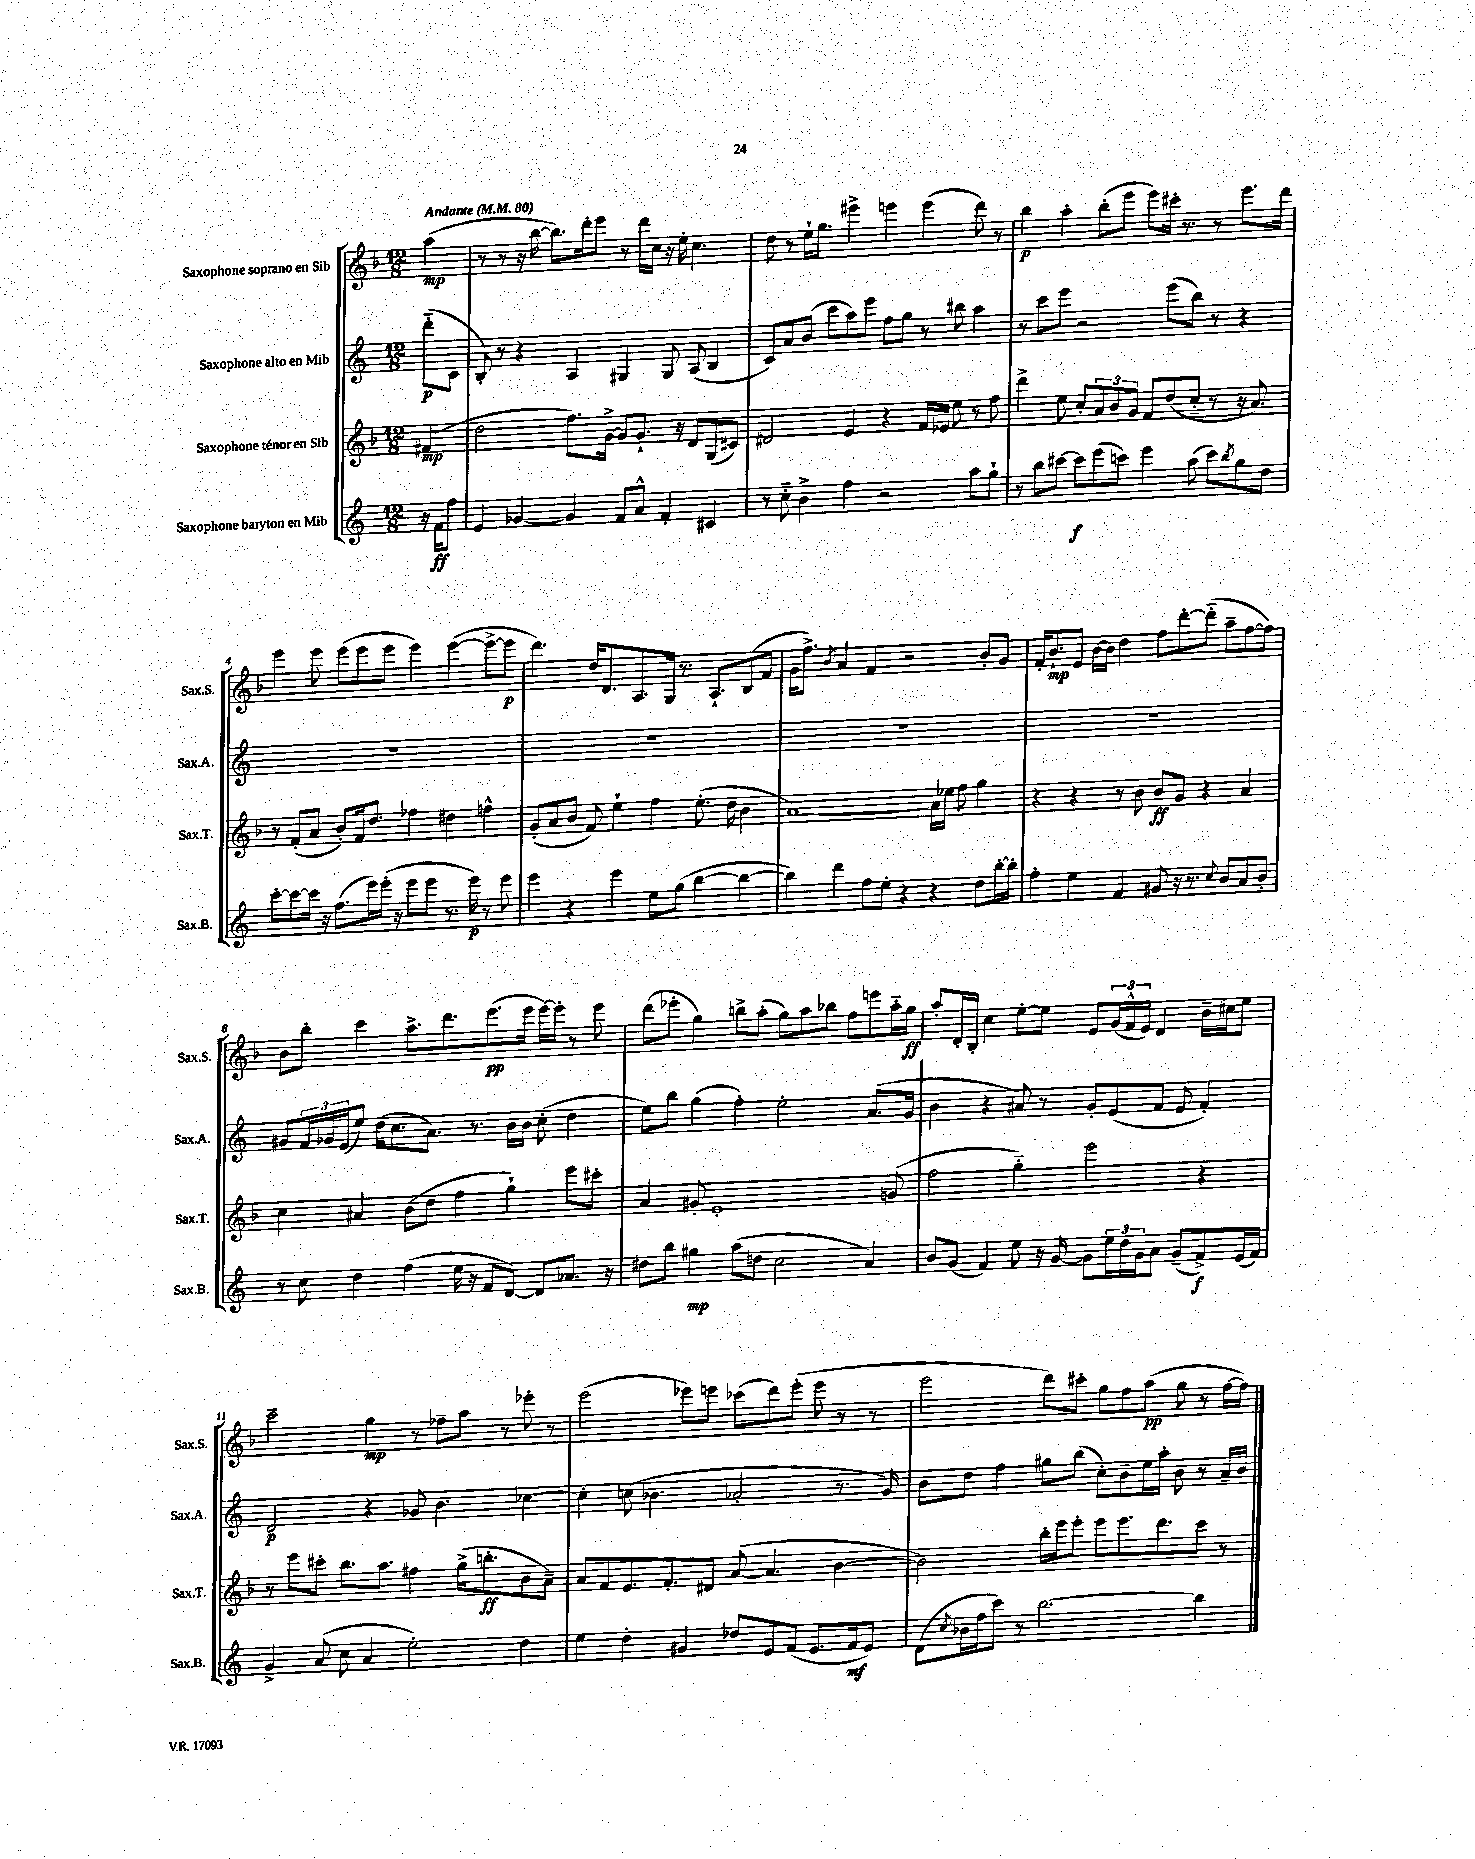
<<
\new StaffGroup <<
\new Staff = "s0" \with { instrumentName = "Saxophone soprano en Sib" shortInstrumentName = "Sax.S." } {
    \clef treble \key f \major \numericTimeSignature \time 12/8 \partial 4 \tempo "Andante" 4 = 80
    a''4\mp( |
    r8 r8 r16 bes''16~ bes''8.) d'''16-. e'''8 r8 d'''16 c''16 r16 e''16-. c''4. |
    d''8 r8 e''16-! g''8. eis'''4-> e'''4 e'''4( d'''8) r8 |
    bes''4\p a''4-. bes''8-.( e'''8 e'''8) cis'''16-. r8. r8 e'''8. d'''16 |
    e'''4 e'''8 e'''8( e'''8 e'''8 e'''4) e'''4~( e'''8~-> e'''8\p |
    d'''4.) d''16 d'8. a8. g16 r8. a8.-! bes8( f'8 |
    g'16 f''8.->) \acciaccatura { bes'8 } a'4 f'4 r2 bes'8-. g'8 |
    f'16-. bes'8.-!\mp e'8 bes'16~ bes'16 d''4 f''8 d'''8~-. d'''8-_( a''8-- f''8~ f''8) |
    bes'8 bes''8-. c'''4 a''8.-> d'''8. e'''8.\pp( e'''16 e'''16~) e'''16-. r8 e'''8 |
    d'''8( ees'''8-. g''4) b''8-> a''8-.( g''8) a''8 bes''8 f''8 e'''8 a''16-_ g''16\ff |
    a''8-. d'16-. bes16-. c''4 e''8~-. e''8 e'8 \tuplet 3/2 { g'16( f'16-^ e'16) } d'4 bes'16-- cis''16 e''8 |
    c'''2-- g''4\mp r8 fes''8-- a''8 r8 ees'''8-. r8 |
    e'''2( ees'''8) e'''8 ces'''8( d'''8) e'''8-.( e'''8 r8 r8 |
    e'''2 d'''8) cis'''8-. g''8 f''8 a''8\pp( g''8 r8 f''16~ f''16) \bar "|." |
}
\new Staff = "s1" \with { instrumentName = "Saxophone alto en Mib" shortInstrumentName = "Sax.A." } {
    \clef treble \key c \major \numericTimeSignature \time 12/8 \partial 4
    d'''8-_\p( c'8 |
    b8-.) r8 r4 a4 gis4 gis8 a8( b4 |
    c'8) a'8 b'8( c'''8 a''8) e'''8 f''8 g''8 r8 bis''8 a''4 |
    r8 c'''8 e'''8 r2 e'''8( b''8) r8 r4 |
    R1. |
    R1. |
    R1. |
    R1. |
    gis'8 \tuplet 3/2 { f'16 ges'16 e'16( } e''8) d''16( c''8. a'8.) r8. b'16 b'16 c''8-.( d''4 |
    e''8) b''8 g''4( f''4-.) e''2-. a'8.( g'16 |
    b'4 r4 ais'8) r8 g'8-. e'8( f'8 e'8 f'4-.) |
    d'2\p r4 ges'8 b'4. ces''4~ |
    ces''4-. c''8( bes'4. aes'2-. r8. g'16) |
    b'8 d''8 f''4 gis''8 b''8( c''8-.) b'8-- e''16 a''16-. b'8 r8 a'16-- b'16 \bar "|." |
}
\new Staff = "s2" \with { instrumentName = "Saxophone ténor en Sib" shortInstrumentName = "Sax.T." } {
    \clef treble \key f \major \numericTimeSignature \time 12/8 \partial 4
    fis'4\mp( |
    d''2 f''8.) g'16~-> g'8 g'8.-! r16 d'8 g8( cis'8) |
    dis'2 e'4 r4 f'16 ees'16 e''8 r8 f''8 |
    d'''4-> e''8 c''8-. \tuplet 3/2 { a'8 bes'8 g'8 } f'8 d''8( c''8-_ r8 r16 a'8.) |
    r8 f'8-.( a'8 bes'8-.) f'16 d''8. fes''4 dis''4 f''4-^ |
    g'8-.( a'8 bes'8 f'8) e''4-! f''4 e''8.-.( d''16 bes'4 |
    a'1~) a'16 ees''16 f''8 g''4 |
    r4 r4 r8 bes'8 bes'8\ff g'8 r4 a'4 |
    c''4 ais'4 bes'8( d''8 f''4 g''4-!) e'''8 cis'''8-. |
    a'4 gis'8-. e'1-. g'8( |
    f''2 g''4-_) e'''2 r4 |
    r8 e'''8 cis'''8-. bes''8. a''8. fis''4 g''16->( b''8.-.\ff bes'8 a'8--) |
    a'8 f'8 e'8. f'8.-. dis'8 a'8~( a'4. bes'4~ |
    bes'2) bes''16-. e'''16 e'''8-. e'''8 e'''8. d'''8. c'''8 r8 \bar "|." |
}
\new Staff = "s3" \with { instrumentName = "Saxophone baryton en Mib" shortInstrumentName = "Sax.B." } {
    \clef treble \key c \major \numericTimeSignature \time 12/8 \partial 4
    r16 f'16\ff f''8 |
    e'4 ges'4~ ges'4 f'8 a'8-^ f'4-. cis'4 |
    r8 c''8-_ b'4-> f''4 r2 a''8 g''8-! |
    r8 b''8 cis'''8~ cis'''8\f e'''8( c'''8) e'''4 a''8( c'''8) \acciaccatura { b''8 } g''8 d''8 |
    c'''8~-. c'''8~ c'''16 r16 f''8.( e'''16) e'''16-.( r16 e'''8 e'''8 r8. e'''16\p) r8 e'''8 |
    e'''4 r4 e'''4 e''8 g''8( b''4~ b''4~ |
    b''4) d'''4 f''8 e''8-. r4 r4 d''8 b''16~-. b''16-. |
    f''4-. e''4 f'4 gis'8 r16 r8. \appoggiatura { c''8 } b'8 a'8 b'8-. |
    r8 c''8 d''4 f''4( e''16 r16 f'8 d'8~) d'8 aes'8. r16 |
    dis''8 b''8 gis''4\mp a''8( d''8 c''2 a'4) |
    b'8 g'8( f'4) e''8 r16 g'16~ g'8 \tuplet 3/2 { e''16 d''16 g'16 } a'8 g'8--( f'8->\f) e'16( f'16) |
    g'4-> a'8( c''8 a'4 e''2-.) d''4 |
    e''4 d''4-. gis'4 des''8 e'8 f'8( e'8. f'16\mf e'8) |
    d'8( \acciaccatura { c''8 } bes'16 f''16 c'''8) r8 b''2.~ b''4 \bar "|." |
}
>>
>>
